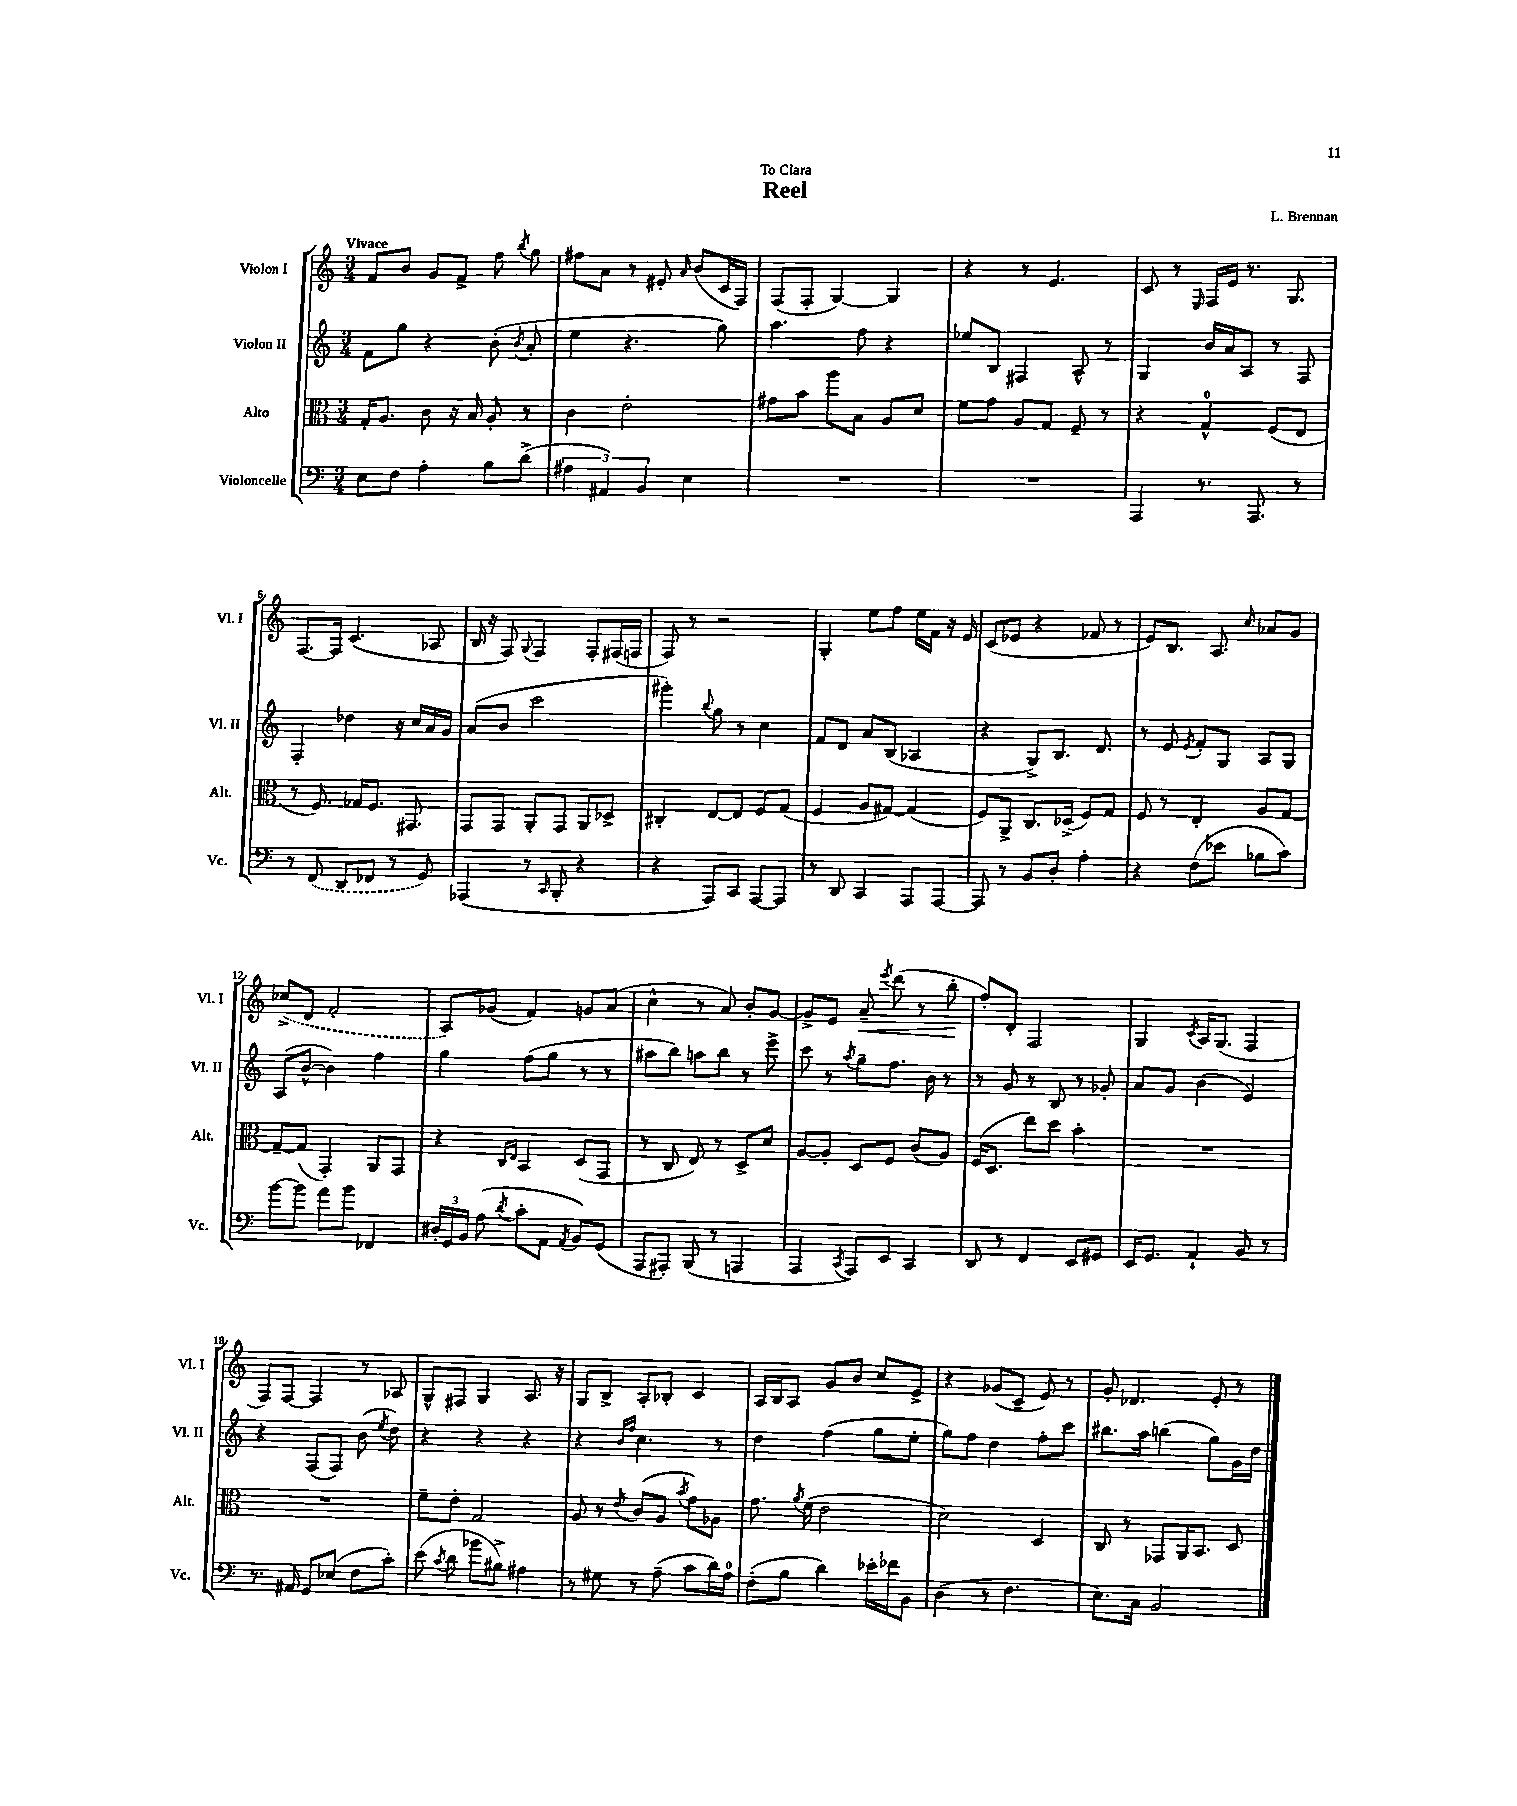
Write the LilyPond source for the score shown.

\header { title = "Reel" composer = "L. Brennan" dedication = "To Clara" }
<<
\new StaffGroup <<
\new Staff = "s0" \with { instrumentName = "Violon I" shortInstrumentName = "Vl. I" } {
    \clef treble \key c \major \numericTimeSignature \time 3/4 \tempo "Vivace"
    \autoBeamOff f'8[ b'8] g'8[ f'8]-> f''8 \acciaccatura { b''8 } g''8 |
    fis''8[ a'8] r8 eis'8-. \grace { a'16 } b'8[( c'16 f16]) |
    f8[( f8]-. g4~) g4 |
    r4 r8 e'4. |
    c'8 r8 \grace { e16 } f16[ e'16] r8. g8. |
    f8.[~ f16] c'4.( aes8 |
    b16 r16 f8) \appoggiatura { g8 } f4 f8[-. fis16( f16] |
    f8) r8 r2 |
    g4-. e''8[ f''8] e''16[ f'16] r16 e'16 |
    c'8[( ees'8] r4 fes'8 r8 |
    e'8[) b8.] a8. \grace { c''16 } aes'8[ g'8] |
    \once \slurDashed ces''8[->( d'8] f'2-. |
    a8[) ges'8]( f'4) g'8[ a'8]( |
    c''4-^ r8 a'8) b'8[-. g'8]~ |
    g'8[-> e'8] a'8--\< \acciaccatura { e'''8 } d'''8( r8 b''8-.\! |
    f''8[-.) d'8]-. f2 |
    g4 \acciaccatura { c'8 } a16[ g8.]( f4 |
    f8[) f8]~ f4 r8 aes8 |
    g8[-^ fis8] g4 a8. r16 |
    g8[ b8]-> a8[-. bes8]-. c'4 |
    a16[ b16 a8] g'8[ b'8] c''8[ e'8]-> |
    r4 ges'8[( c'8]-- e'8) r8 |
    g'8-. des'4. e'8-. r8 \bar "|." |
}
\new Staff = "s1" \with { instrumentName = "Violon II" shortInstrumentName = "Vl. II" } {
    \clef treble \key c \major \numericTimeSignature \time 3/4
    \autoBeamOff f'8[ g''8] r4 b'8-.( \acciaccatura { b'8 } a'8-. |
    e''4 r4. g''8) |
    a''4. f''8 r4 |
    ees''8[ b8] fis4 a8-^ r8 |
    g4 b'16[ a'16 a8] r8 f8 |
    f4-. des''4 r16 c''16[ a'16 g'16] |
    a'8[( b'8] c'''2 |
    gis'''4-.) \appoggiatura { b''8 } g''8 r8 c''4 |
    f'8[ d'8] a'8[ b8]( aes4 |
    r4 g8[->) b8.] d'8. |
    r8 e'8 \acciaccatura { e'8 } f'8[-. g8] a8[ g8] |
    a8[( b'8]~-^ b'4) f''4 |
    g''4 f''8[( g''8] r8 r8 |
    ais''8[ b''8]) a''8[ b''8] r8 e'''8-> |
    c'''8 r8 \acciaccatura { a''8 } g''8[-- f''8.] b'16 r8 |
    r8 g'8 r8 b8 r8 ges'8-. |
    a'8[ g'8] b'4( e'4) |
    r4 f8[( f8]) b'8( \acciaccatura { e''8 } d''8) |
    r4 r4 r4 |
    r4 \grace { b'16[ f''16] } c''4. r8 |
    d''4 f''4( g''8[ e''8]-. |
    g''8[) f''8] d''4 f''8[-. c'''8] |
    bis''8.[ a''16] b''4( g''8[) g'16 d''16] \bar "|." |
}
\new Staff = "s2" \with { instrumentName = "Alto" shortInstrumentName = "Alt." } {
    \clef alto \key c \major \numericTimeSignature \time 3/4
    \autoBeamOff g16[-. a8.] c'8 r16 b16 a8-. r8 |
    c'4 e'2-. |
    gis'8[ b'8] a''8[ b8] a8[ d'8] |
    f'8[ g'8] a8[ g8] f8-- r8 |
    r4 g4-0-^ f8[( e8] |
    r8 f8.) ges16[ f8.] gis,8. |
    g,8[ g,8] a,8[-. g,8] a,8[ des8]-> |
    cis4-. e8[~ e8] f8[ g8]( |
    f4 a8[ gis8]~) gis4( |
    f8[) a,8]-> c8.[ des16]->( f8[) g8] |
    f8 r8 e4-. a8[ g8]~ |
    g8[~-- g8]( g,4-.) a,8[ g,8] |
    r4 \grace { c16[ e16] } b,4 d8[( g,8] |
    r8 c8 e8) r8 d8[-> d'8] |
    a8[~ a8]-. d8[ f8] c'8[( a8]) |
    f16[( d8.] e''8[) d''8] b'4-. |
    R2. |
    R2. |
    f'8[-- e'8]-. g2 |
    a8 r8 \acciaccatura { e'8 } c'8[( a8] \acciaccatura { b'8 } g'8[) aes8] |
    g'8. \acciaccatura { a'8 } f'16( e'2 |
    d'2) d4 |
    c8 r8 ges,8[ a,16 b,8.] d8 \bar "|." |
}
\new Staff = "s3" \with { instrumentName = "Violoncelle" shortInstrumentName = "Vc." } {
    \clef bass \key c \major \numericTimeSignature \time 3/4
    \autoBeamOff e8[ f8] a4-. b8[ d'8]->( |
    \tuplet 3/2 { ais4 ais,4) b,4 } e4 |
    R2. |
    R2. |
    a,,4 r8. a,,8. r8 |
    r8 \once \slurDashed f,8( d,8[ fes,8] r8 g,8) |
    aes,,4( r8 \grace { c,16 } b,,8-. r4 |
    r4 a,,8[) c,8] a,,8[~ a,,8] |
    r8 d,8 c,4 a,,8[ a,,8]~ |
    a,,8 r8 b,8[ d8]-. a4-. |
    r4 f8[( ees'8] bes8[ c'8]) |
    b'8[~ b'8] a'8[ b'8] fes,4 |
    \tuplet 3/2 { dis16[-. g,16 b,16] } a8( \acciaccatura { d'8 } c'8[-. a,8] \acciaccatura { a,8 } b,8[) g,8]( |
    a,,8[ ais,,8]-.) b,,8( r8 a,,4 |
    a,,4 \acciaccatura { c,8 } a,,8[) e,8] c,4 |
    d,8 r8 f,4 e,8[ gis,8] |
    e,16[ g,8.] a,4-! b,8 r8 |
    r8. ais,16 g,8[ ees8]( f8[ c'8]-.) |
    e'8( \acciaccatura { c'8 } d'8 bes'8[ bis8]->) ais4 |
    r8 gis8 r8 a8--( c'8[ d'16) a16]-0 |
    f8[-.( b8] d'4) ees'16[-. fes'16 b,8] |
    d4( r8 f4. |
    e8.[) c16] b,2 \bar "|." |
}
>>
>>
